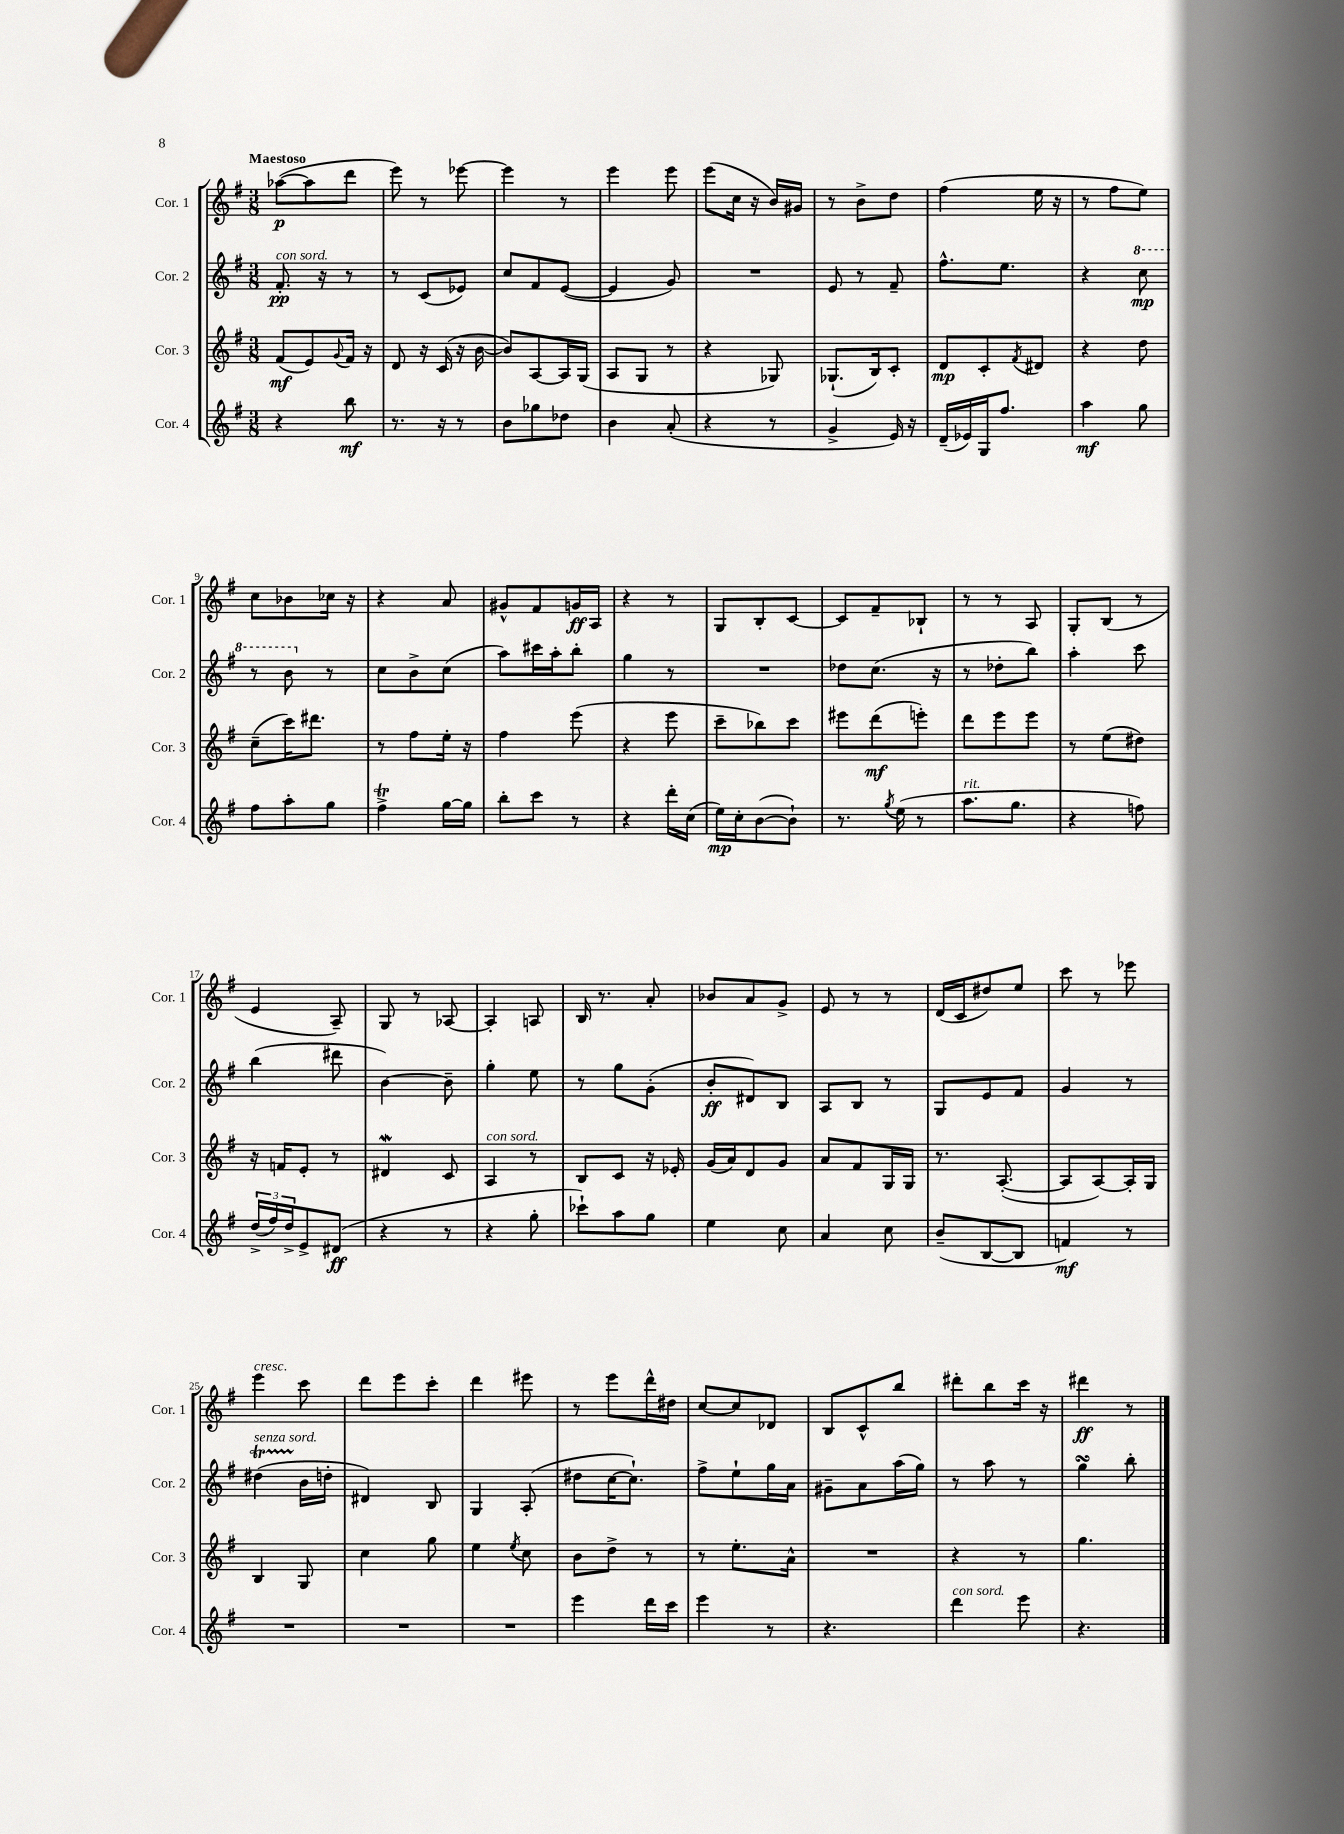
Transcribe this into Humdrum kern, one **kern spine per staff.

**kern	**kern	**kern	**kern
*staff4	*staff3	*staff2	*staff1
*clefG2	*clefG2	*clefG2	*clefG2
*k[f#]	*k[f#]	*k[f#]	*k[f#]
*M3/8	*M3/8	*M3/8	*M3/8
4r	(8f#	8.f#'	([8aa-
.	8e)	.	8aa-]
.	.	16r	.
.	8qqg	.	.
8bb	16f#	8r	8ddd
.	16r	.	.
=	=	=	=
8.r	8d	8r	8eee)
.	16r	(8c	8r
16r	(16c	.	.
8r	16r	8e-)	[8eee-
.	[16b	.	.
=	=	=	=
8b	8b])	8cc	4eee-]
8gg-	[8A	8f#	.
8dd-	16A]	([8e	8r
.	(16G	.	.
=	=	=	=
4b	8A	4e]	4eee
.	8G	.	.
(8a'	8r	8g)	8eee
=	=	=	=
4r	4r	4.r	(8eee
.	.	.	16cc
.	.	.	16r
8r	8G-)	.	16b)
.	.	.	16g#
=	=	=	=
4g^	(8.G-`	8e	8r
.	.	8r	8b^
.	16B)	.	.
16e)	8c'	8f#~	8dd
16r	.	.	.
=	=	=	=
(16d~	8d	8.ff#^^	(4ff#
16e-)	.	.	.
16G	8c'	.	.
8.ff#	.	8.ee	.
.	8qf#	.	.
.	8d#	.	16ee
.	.	.	16r
=	=	=	=
4aa	4r	4r	8r
.	.	.	8ff#
8gg	8dd	8ccc	8ee)
=	=	=	=
8ff#	(8cc~	8r	8cc
8aa'	16ccc)	8bb	8b-
.	8.ddd#	.	.
8gg	.	8r	16cc-
.	.	.	16r
=	=	=	=
4ff#^	8r	8cc	4r
.	8ff#	8b^	.
[16gg	16ee'	(8cc	8a
16gg]	16r	.	.
=	=	=	=
8bb'	4ff#	8aa)	8g#^^
8ccc	.	16ccc#	8f#
.	.	16aa'	.
8r	(8eee	8bb'	16g
.	.	.	16A
=	=	=	=
4r	4r	4gg	4r
16ddd'	8eee	8r	8r
(16cc	.	.	.
=	=	=	=
16ee)	8ccc~	4.r	8G
16cc'	.	.	.
([8b	8bb-)	.	8B'
8b`])	8ccc	.	[8c
=	=	=	=
8.r	8eee#	8dd-	8c]
.	(8ddd	(8.cc	8f#~
8qgg	.	.	.
(16ee	.	.	.
8r	8eee')	.	8B-`
.	.	16r	.
=	=	=	=
8.aa	8ddd	8r	8r
.	8eee	8dd-'	8r
8.gg	.	.	.
.	8eee	8bb)	8A
=	=	=	=
4r	8r	4aa'	8G'
.	(8ee	.	(8B
8ff)	8dd#)	8ccc	8r
=	=	=	=
(24dd^	16r	(4bb	4e
24ff#)	.	.	.
.	16f	.	.
24dd^	.	.	.
8e^	8e'	.	.
(8d#	8r	8ddd#	8A~)
=	=	=	=
4r	4d#	[4b)	8G
.	.	.	8r
8r	8c	8b~]	[8A-
=	=	=	=
4r	4A	4gg'	4A-']
8gg'	8r	8ee	8A
=	=	=	=
8ccc-`)	8B	8r	16B
.	.	.	8.r
8aa	8c	8gg	.
8gg	16r	(8g'	8a'
.	16e-'	.	.
=	=	=	=
4ee	(16g	8b'	8b-
.	16a)	.	.
.	8d	8d#)	8a
8cc	8g	8B	8g^
=	=	=	=
4a	8a	8A	8e
.	8f#	8B	8r
8cc	16G	8r	8r
.	16G	.	.
=	=	=	=
(8b~	8.r	8G	(16d
.	.	.	16c
[8B	.	8e	8dd#)
.	([8.A'	.	.
8B]	.	8f#	8ee
=	=	=	=
4f)	8A]	4g	8ccc
.	[8A)	.	8r
8r	16A']	8r	8eee-
.	16G	.	.
=	=	=	=
4.r	4B	(4dd#	4eee
.	8G	16b	8ccc
.	.	16dd'	.
=	=	=	=
4.r	4cc	4d#)	8ddd
.	.	.	8eee
.	8gg	8B	8ccc'
=	=	=	=
4.r	4ee	4G	4ddd
.	8qee	.	.
.	8cc	(8A'	8eee#
=	=	=	=
4eee	8b	8dd#	8r
.	8dd^	[16cc	8eee
.	.	8.cc`])	.
16ddd	8r	.	16ddd^^
16ccc	.	.	16dd#
=	=	=	=
4eee	8r	8ff#^	[8cc
.	8.ee'	8ee`	8cc]
8r	.	16gg	8d-
.	16a^^	16a	.
=	=	=	=
4.r	4.r	8g#~	8B
.	.	8a	8c^^
.	.	(16aa	8bb
.	.	16gg)	.
=	=	=	=
4ddd	4r	8r	8ddd#'
.	.	8aa	8bb
8eee	8r	8r	16ccc
.	.	.	16r
=	=	=	=
4.r	4.gg	4gg	4ddd#
.	.	8bb'	8r
==	==	==	==
*-	*-	*-	*-
